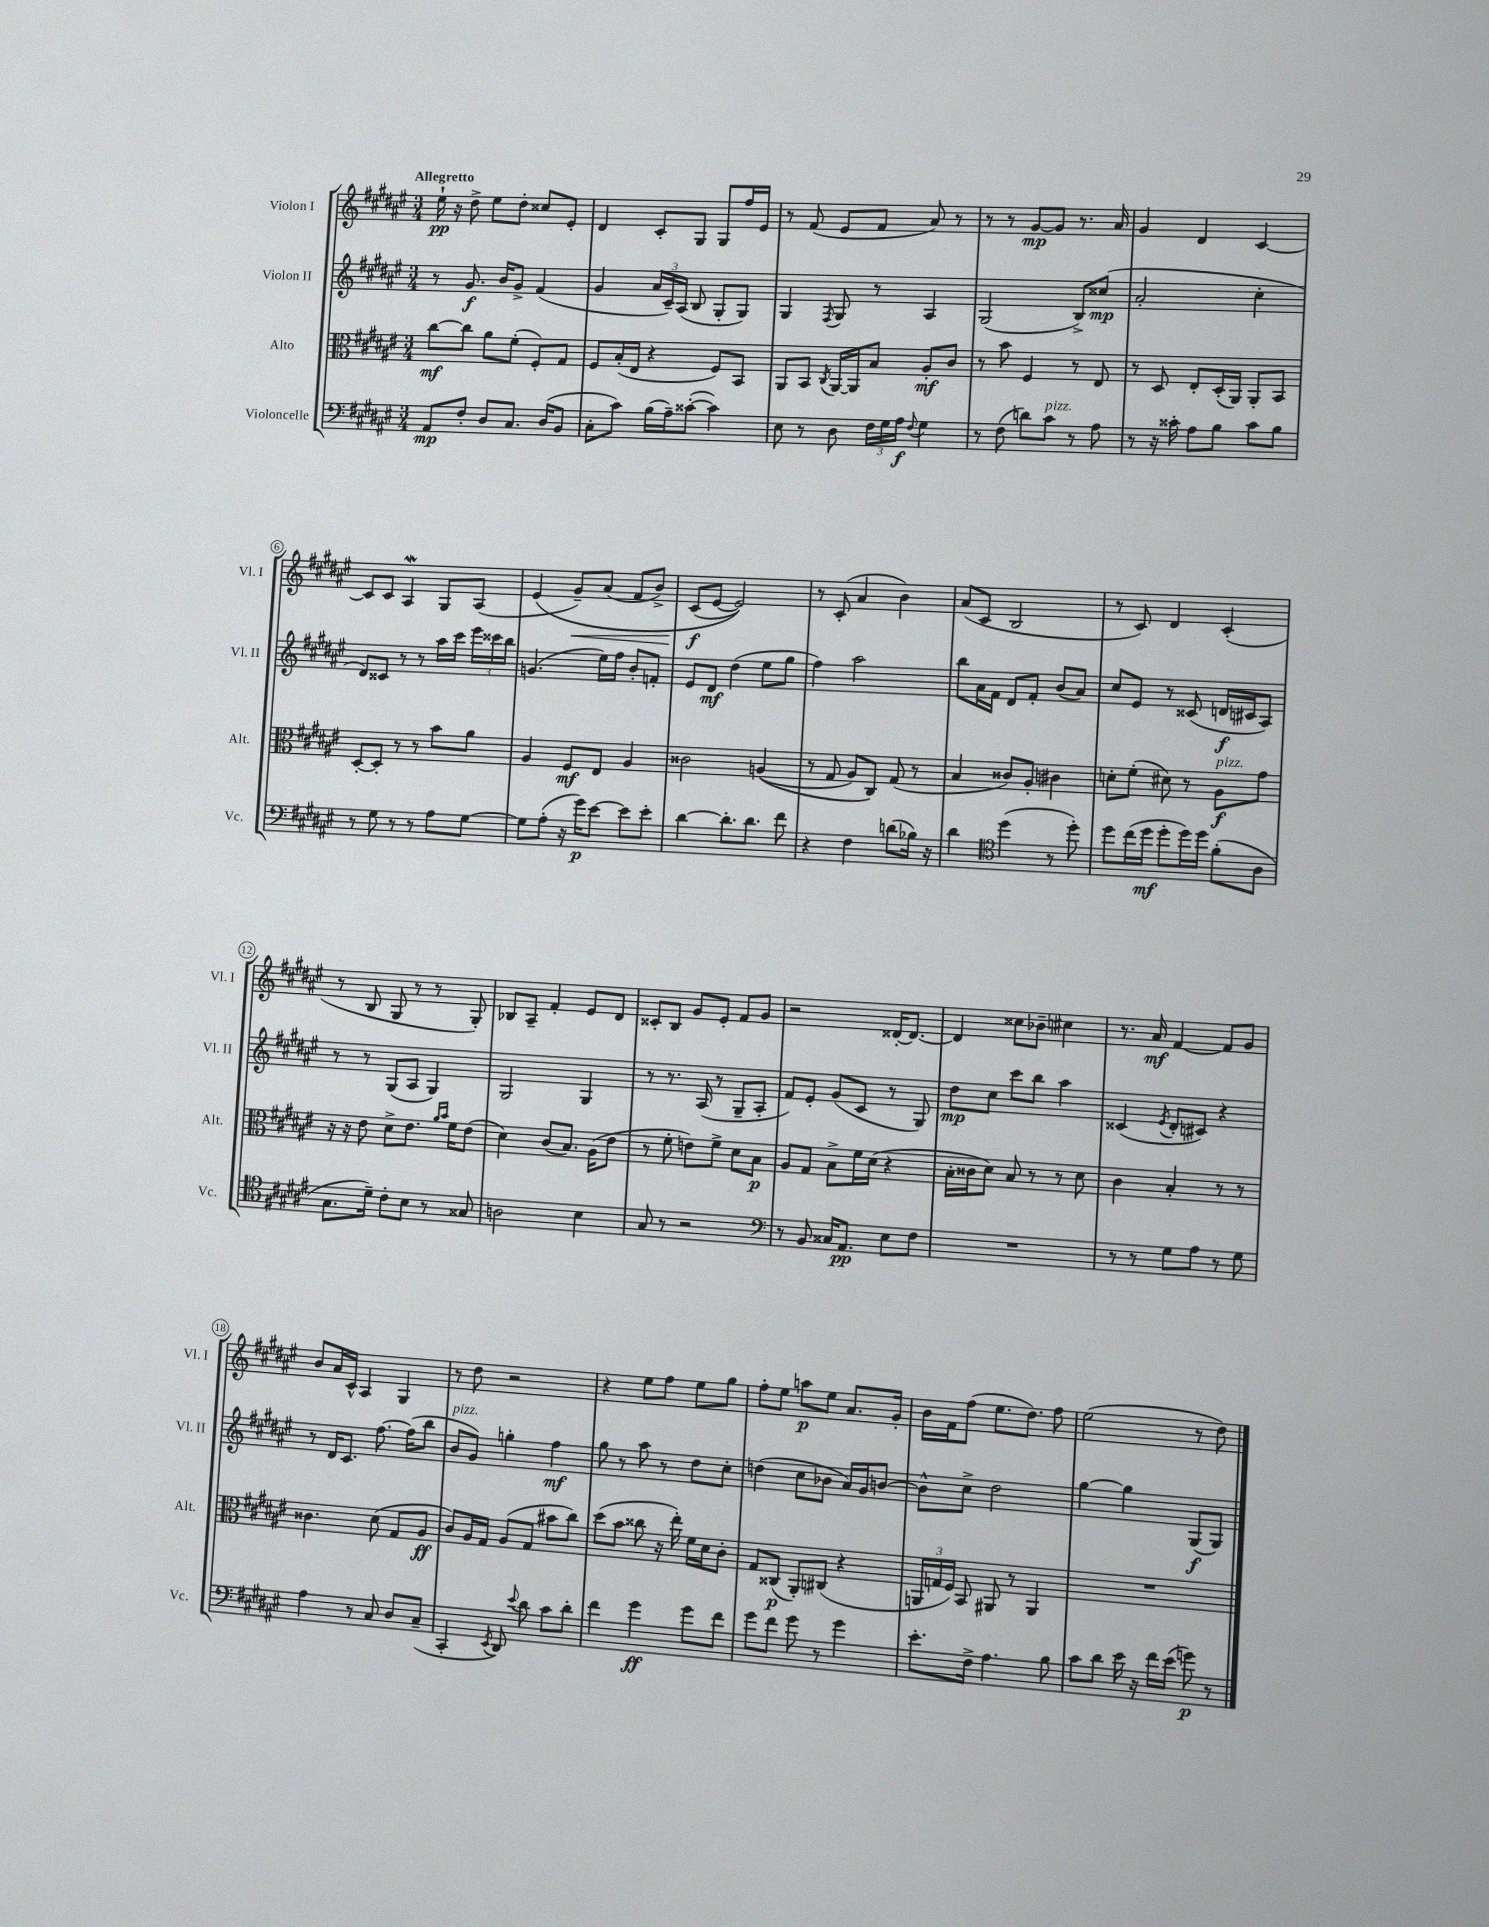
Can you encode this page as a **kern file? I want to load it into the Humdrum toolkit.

**kern	**kern	**kern	**kern
*staff4	*staff3	*staff2	*staff1
*clefF4	*clefC3	*clefG2	*clefG2
*k[f#c#g#d#a#e#]	*k[f#c#g#d#a#e#]	*k[f#c#g#d#a#e#]	*k[f#c#g#d#a#e#]
*M3/4	*M3/4	*M3/4	*M3/4
8AA#	[8cc#	8r	16ee#`
.	.	.	16r
8F#'	8cc#]	8.g#	8dd#^
8D#	8a#	.	8ee#
.	.	16b	.
8.C#	(8f#'	8g#^	8dd#'
.	8F#')	(4f#	8cc##
(16D#	.	.	.
8BB	8G#	.	8e#'
=	=	=	=
8C#'	8F#	4g#	4d#
8c#)	(16B'	.	.
.	16E#	.	.
(16B	4r	24a#	8c#'
.	.	24c#~)	.
16A#~)	.	.	.
.	.	(24A#	.
([8c##'	.	8B	8G#
4c##])	8F#)	8G#'	8G#
.	8BB	8G#)	16ff#
.	.	.	16e#
=	=	=	=
8E#	8AA#	4G#	8r
8r	8BB	.	(8f#
.	8qC#	8qF#	.
8D#	[16AA#	8G#	8e#
.	16AA#]	.	.
24F#	8B	8r	8f#
24G#	.	.	.
24A#	.	.	.
8qqF#	.	.	.
4G#	8A#'	4A#	8a#)
.	8c#	.	8r
=	=	=	=
8r	8r	(2G#	8r
(8F#	8b	.	8r
8d)	4F#	.	[8g#
8c#	.	.	8g#]
8r	8r	8B^)	8.r
8A#	8E#	(8cc##	.
.	.	.	16a#
=	=	=	=
8r	8r	2a#'	4g#
16r	8D#	.	.
16c##'	.	.	.
8A#	8E#'	.	4d#
8B	(16D#'	.	.
.	16AA#)	.	.
8c##	8AA#'	4cc#'	[4c#
8B	8BB	.	.
=	=	=	=
8r	[8D#'	8d#)	8c#]
8G#	8D#']	8c##	8c#
8r	8r	8r	4A#
8r	8r	8r	.
8A#	8b	16aa#	8G#
.	.	16ccc#	.
[8G#	8a#	24eee#	(8A#
.	.	24ccc##	.
.	.	24bb	.
=	=	=	=
8G#]	4A#	(4.g	&(4e#
(8A#'	.	.	.
16r	8F#	.	8g#~)
16g#)	.	.	.
[8e#	8E#	16ee#)	(8a#
.	.	16ff#	.
8e#]	4A#	8b'	8f#
8e#'	.	8f'	8b^)
=	=	=	=
[4d#	2c##	8e#	(8c#
.	.	8d#	[8e#
8.d#']	.	(4dd#	2e#])&)
8.d#	.	.	.
.	&((4A	8ee#	.
8f#	.	8gg#	.
=	=	=	=
4r	8r	4ff#)	8r
.	8G#	.	(8c#'
4F#	8A#)	2aa#	4a#
.	8C#&)	.	.
(8d	(8G#	.	4b)
16B-)	8r	.	.
16r	.	.	.
=	=	=	=
4d#	4B	8bb	(8a#
.	.	16a#	8c#
.	.	16f#	.
*clefC4	*	*	*
(4dd#	8c##)	8d#	2B
.	8A#'	8f#'	.
8r	4c#	(8b	.
8dd#')	.	8a#)	.
=	=	=	=
8dd#	8d'	8cc#	8r
(16cc#	(8f#'	8e#	8c#)
16dd#	.	.	.
8dd#'	8d#)	8r	4d#
16dd#)	8r	(8c##	.
16dd#	.	.	.
(8f#'	8A#	16d	(4c#'
.	.	16c#	.
8A#	8g#	8A#)	.
=	=	=	=
8.G#	16r	8r	8r
.	16r	.	.
.	8e#	8r	8B
16d#~)	.	.	.
8c#'	8d#^	(8G#	8G#
8B	8.e#	8A#	8r
8r	.	4G#)	8r
.	16qqa#	.	.
.	16qqb	.	.
.	16f#	.	.
8G##	(8e#	.	8G#')
=	=	=	=
2A	4d#)	2G#	8B-
.	.	.	8A#~
.	(8c#	.	4f#'
.	8.B)	.	.
4B	.	4G#	8e#
.	(16A#	.	.
.	8e#	.	8d#
=	=	=	=
8G#	8r	8r	8c##'
8r	8f#'	8.r	8B
2r	8e)	.	8g#
.	.	(16A#	.
.	8f#^	8r	8e#'
.	8d#	8G#~	8f#
.	8B	8A#'	8g#
=	=	=	=
*clefF4	*	*	*
8r	8A#	8f#)	2r
8BB	8G#	8e#'	.
16C##	8B^	(8g#	.
8.AA#	.	.	.
.	16f#	8c#	.
.	(16d#	.	.
8E#	4r	8r	[16d##'
.	.	.	8.d##_
8F#	.	8G#)	.
=	=	=	=
2.r	16B'	8dd#	4d##]
.	16c##	.	.
.	8d#)	8cc#	.
.	8B	8ccc#	8cc##
.	8r	8bb	8b-~
.	8r	4aa#	4cc#
.	8d#	.	.
=	=	=	=
8r	4c#	(4c##	8.r
8r	.	.	.
.	.	.	16a#
.	.	8qe#	.
8G#	4B'	8d#'	[4f#
8A#	.	8c#)	.
8r	8r	4r	8f#]
8G#	8r	.	8g#
=	=	=	=
4A#	4.c##	8r	8b
.	.	16d#	16a#
.	.	8.c#	16c#^^
8r	.	.	4A#
8C#	(8d#	[8.ff#	.
8D#	8G#	.	4G#
.	.	(16ff#]	.
(8C#~	8A#	8bb	.
=	=	=	=
4CC#'	8c#)	8b	8r
.	16A#	8g#)	8dd#
.	16G#	.	.
8qEE#	.	.	.
8DD#)	(8A#	4gg'	2r
8qqe#	.	.	.
8d#	8G#	.	.
8c#	8b#	4ff#	.
8d#'	8cc#)	.	.
=	=	=	=
4f#	(8dd#	8gg#	4r
.	8b	8r	.
4g#	8cc##	8aa#	8ee#
.	16r	8r	8ff#
.	16ee#')	.	.
8g#	16f#	8dd#	8ee#
.	16d#	.	.
8f#	8c#'	8cc#'	8gg#
=	=	=	=
8g#	8G#	(4dd	8ff#'
8f#	(8C##	.	8ee#
8g#	8AA#')	8cc#	8aa
8r	(8C#	8b-	8ee#
4g#	4r	16a#)	8.a#
.	.	16g#	.
.	.	[8b	.
.	.	.	16g#'
=	=	=	=
8.e#'	24AA	8b^^]	16b
.	24G	.	.
.	.	.	16f#
.	24F#)	.	.
.	8BB	8cc#^	(8ff#
16F#^	.	.	.
4.A#	8AA#	2dd#	8.ee#
.	8r	.	.
.	.	.	8.dd#)
.	4AA#	.	.
8B	.	.	8ff#
=	=	=	=
8c#	2.r	[4gg#	(2ee#
8d#	.	.	.
16e#	.	4gg#]	.
16r	.	.	.
16f#	.	.	.
(16e#	.	.	.
8g)	.	(8G#	8r
8r	.	8G#)	8dd#)
==	==	==	==
*-	*-	*-	*-
